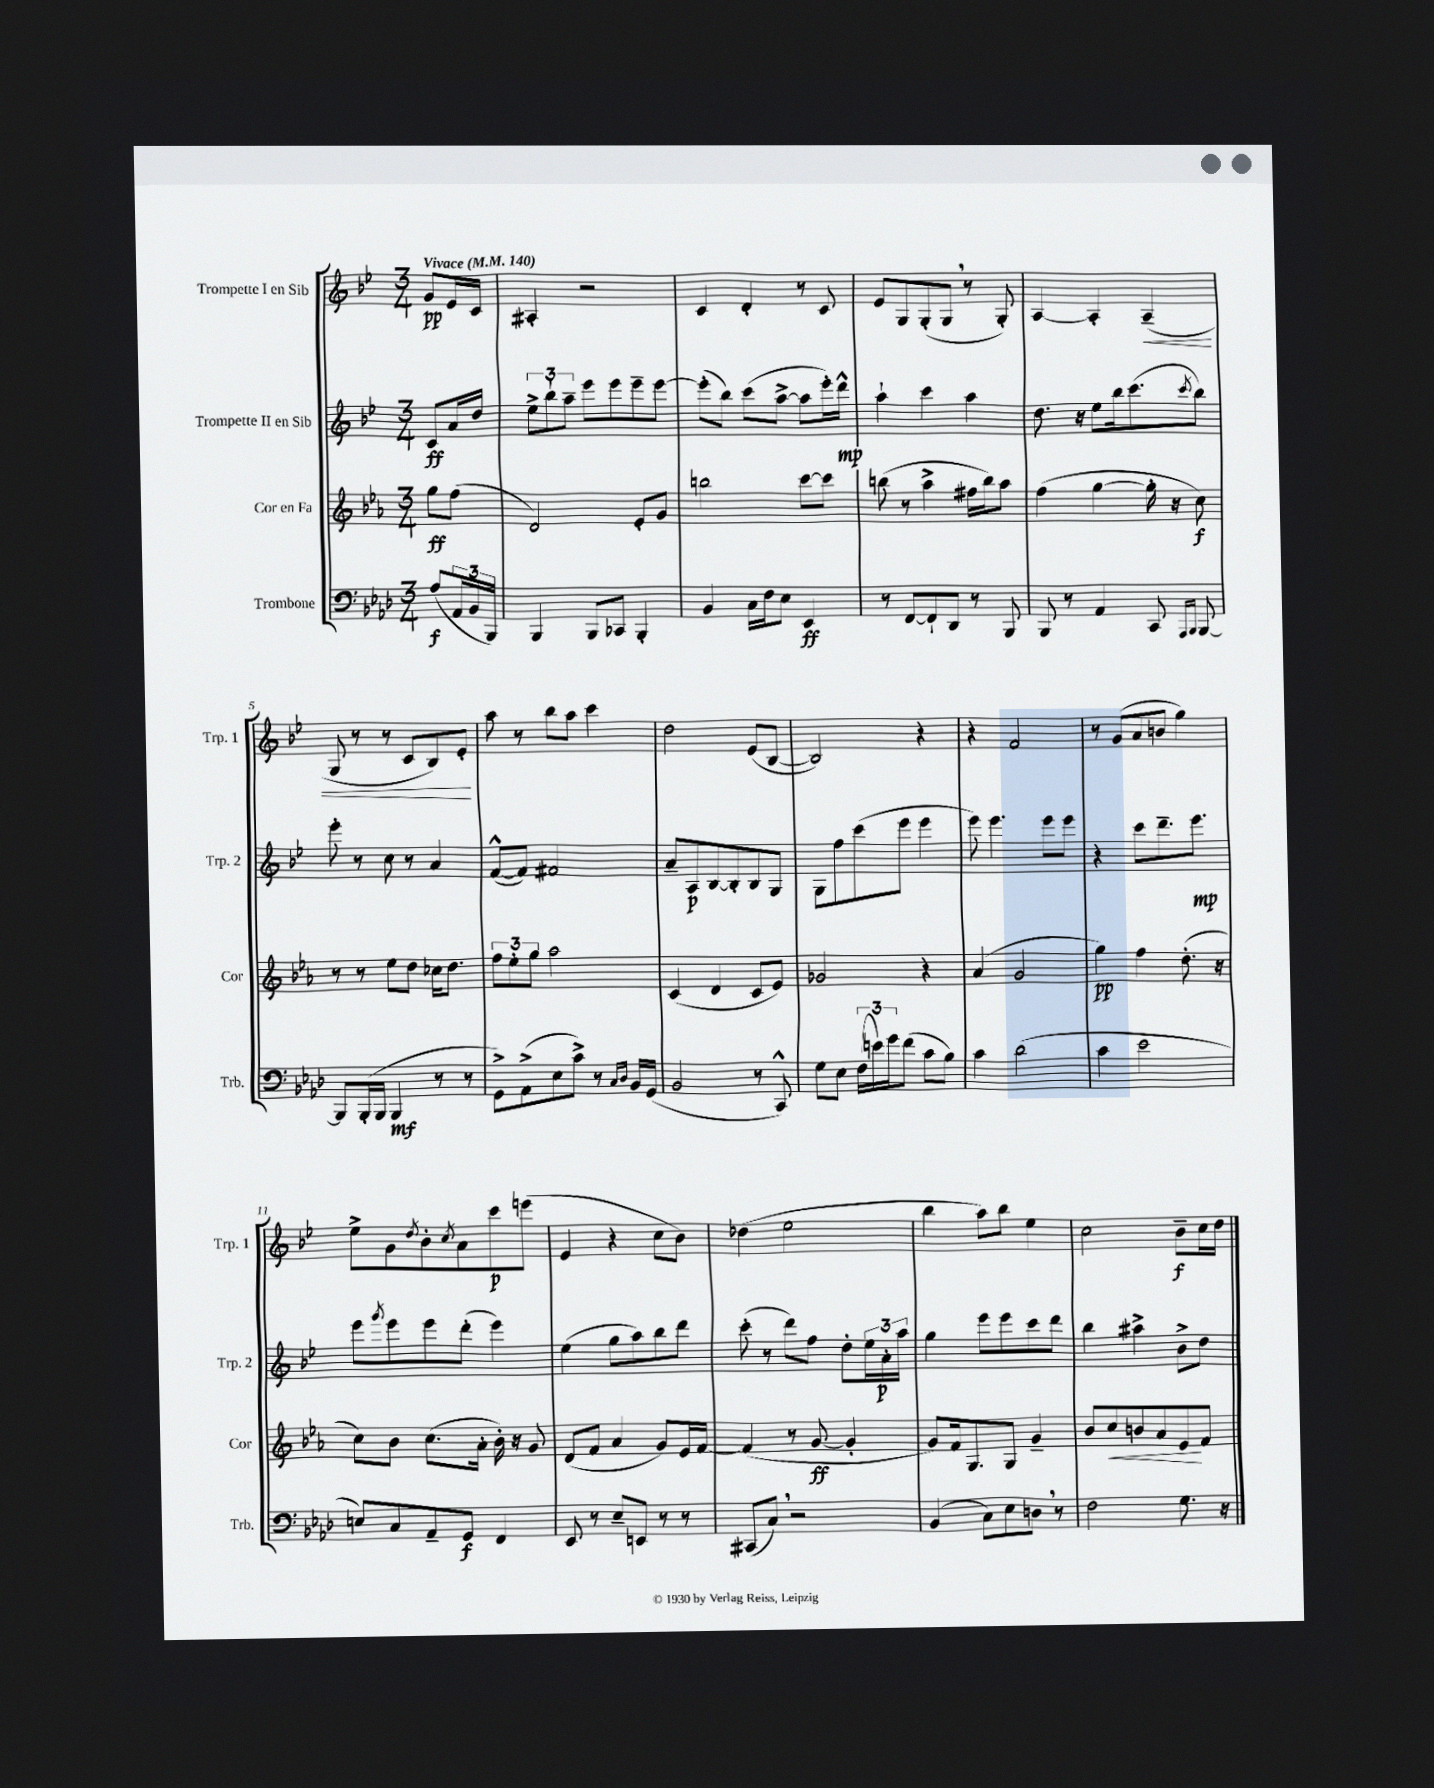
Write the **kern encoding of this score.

**kern	**kern	**kern	**kern
*staff4	*staff3	*staff2	*staff1
*clefF4	*clefG2	*clefG2	*clefG2
*k[b-e-a-d-]	*k[b-e-a-]	*k[b-e-]	*k[b-e-]
*M3/4	*M3/4	*M3/4	*M3/4
*MM140	*MM140	*MM140	*MM140
(8A-	8gg	8c	8g
24AA-	(8ff	16a	16e-
24BB-	.	.	.
.	.	16dd	16c
24BBB-)	.	.	.
=	=	=	=
4BBB-	2d)	12ee-^	4A#'
.	.	12bb-`	.
.	.	12aa~	.
8BBB-	.	8eee-	2r
8CC-	.	8eee-	.
4BBB-'	8e-'	8eee-~	.
.	8g	[8eee-	.
=	=	=	=
4BB-	2bb	(8eee-']	4c
.	.	8bb-)	.
16C	.	(8ccc	4d'
16F	.	.	.
8E-	.	[8aa^	.
4EE-	[8ccc	8aa]	8r
.	8ccc]	16eee-')	8c
.	.	16ddd^^	.
=	=	=	=
8r	(8bb	4aa`	8e-
[8FF	8r	.	8G
8FF`]	4aa-^	4ccc	(8G'
8DD-	.	.	8G
8r	16ff#	4aa	8r
.	16bb)	.	.
8BBB-	8aa-	.	8G')
=	=	=	=
8BBB-	(4ff	8.dd	[4A
8r	.	.	.
.	.	16r	.
4AA-	[4gg	8ee-	4A']
.	.	16bb-	.
.	.	(8.ccc	.
8CC	16gg']	.	(4A~
.	16r	.	.
16qqAAA-	.	.	.
16qqBBB-	.	8qccc	.
[8BBB-	8cc)	8bb-)	.
=	=	=	=
8BBB-]	8r	8eee-'	8G
(16BBB-'	8r	8r	8r
16BBB-	.	.	.
4BBB-	8ee-	8cc	8r
.	8dd	8r	8c
8r	16cc-	4a	8B-)
.	8.dd	.	.
8r	.	.	8e-'
=	=	=	=
8GG^)	12ff	([8f^^	8aa
.	12ee-'	.	.
(8AA-^	.	8f])	8r
.	12gg	.	.
8E-	2aa-	2f#	8bb-
8c^)	.	.	8aa
8r	.	.	4ccc
16qqC	.	.	.
16qqD-	.	.	.
16BB-	.	.	.
(16GG	.	.	.
=	=	=	=
2BB-	(4c	8a~	2dd
.	.	8A	.
.	4d	[8B-	.
.	.	8B-']	.
8r	8c	8B-	(8e-
8CC^^)	8e-)	8G	[8B-
=	=	=	=
8G	2g-	8G	2B-])
8E-	.	8ff	.
(24F	.	(8ccc	.
24e)	.	.	.
24g	.	.	.
(8f	.	8eee-	.
8c	4r	4eee-	4r
8B-)	.	.	.
=	=	=	=
4c	(4a-	8eee-)	4r
.	.	4.eee-	.
(2d-	2g	.	2f
.	.	8eee-	.
.	.	8eee-	.
=	=	=	=
4c	4gg)	4r	8r
.	.	.	(8g
2e-	4ff	8ccc	8a
.	.	8.ddd~	8b
.	(8.dd'	.	4gg)
.	.	8.eee-	.
.	16r	.	.
=	=	=	=
8E)	8cc)	8eee-	8ee-^
.	.	8qggg	.
8C	8b-	8eee-	8g
.	.	.	8qdd
8AA-~	(8.cc	8eee-	8b-'
.	.	.	8qcc
8GG	.	(8ddd'	8a
.	16a-'	.	.
4FF	16b-')	4eee-)	8ccc
.	16r	.	.
.	8g	.	(8eee
=	=	=	=
8EE-	(8d	(4ee-	4e-
8r	8f	.	.
8E-~	4a-	8gg	4r
8EE	.	8aa)	.
8r	8g)	8bb-	8cc
8r	16e-	8ddd	8b-)
.	[16f	.	.
=	=	=	=
(8CC#	(4f]	(8ccc'	(4dd-
8C)	.	8r	.
2r	8r	8ddd)	2ee-
.	[8g	8ff	.
.	4g']	8dd'	.
.	.	24ee-	.
.	.	24a'	.
.	.	24aa	.
=	=	=	=
(4BB-	8g)	4gg	4bb-
.	16f	.	.
.	8.G	.	.
8C)	.	8eee-	8aa)
8E-	8G	8eee-	8bb-
8D	4g~	8ccc	4ee-
8r	.	8ddd	.
=	=	=	=
2F	8b-	4bb-	2cc
.	8cc	.	.
.	8b	4aa#^	.
.	8a-	.	.
8.G	8e-	8b-^	8b-~
.	8f	8dd	16cc
16r	.	.	16dd
==	==	==	==
*-	*-	*-	*-
